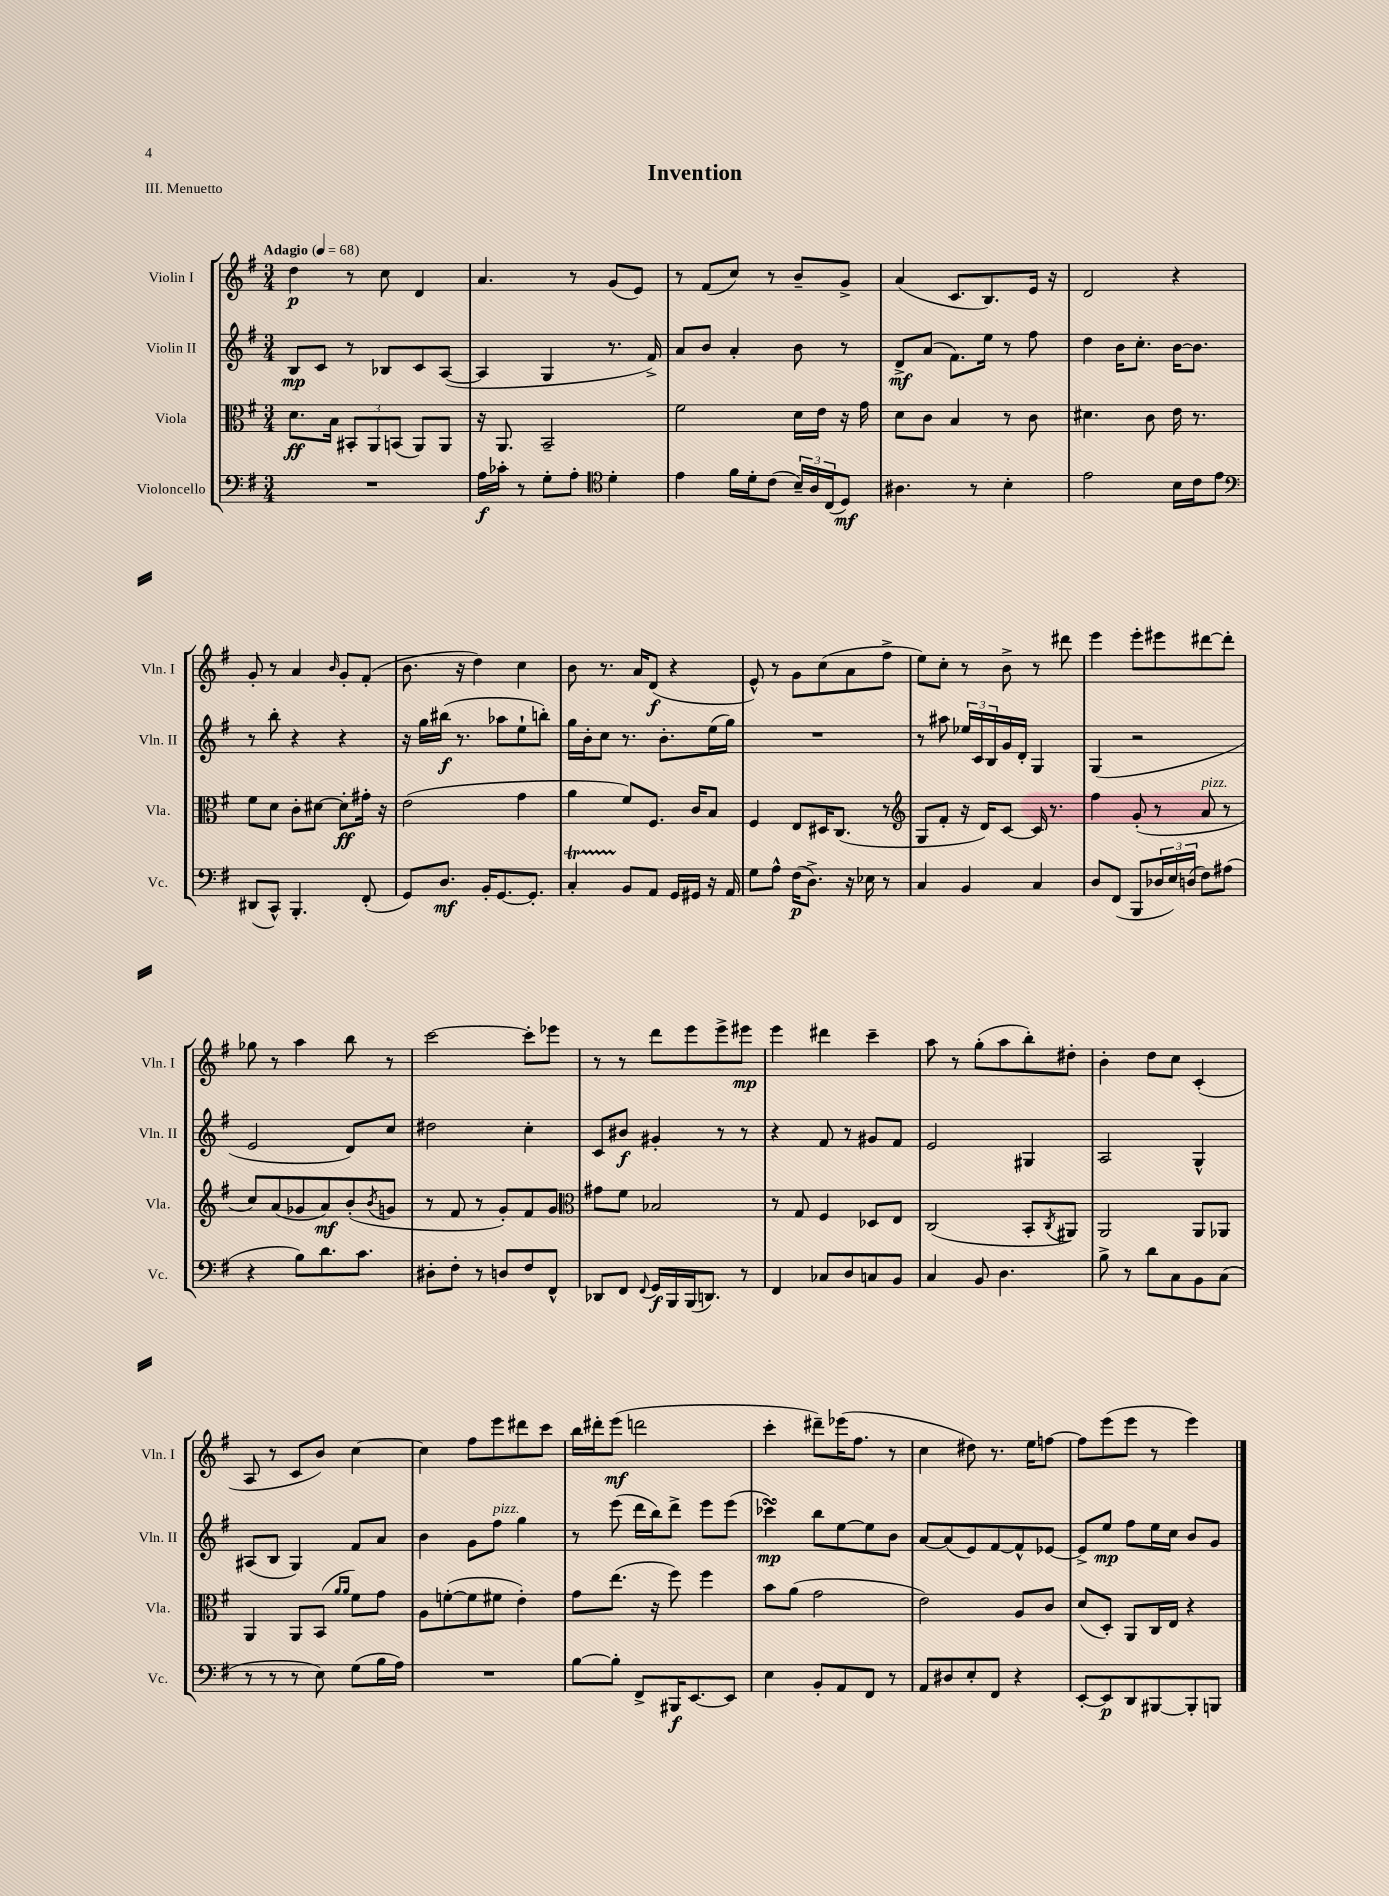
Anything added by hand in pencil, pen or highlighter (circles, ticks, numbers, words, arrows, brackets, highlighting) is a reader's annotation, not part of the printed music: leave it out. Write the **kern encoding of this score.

**kern	**kern	**kern	**kern
*staff4	*staff3	*staff2	*staff1
*clefF4	*clefC3	*clefG2	*clefG2
*k[f#]	*k[f#]	*k[f#]	*k[f#]
*M3/4	*M3/4	*M3/4	*M3/4
*MM68	*MM68	*MM68	*MM68
2.r	8.d\L	8B/L	4dd\
.	.	8c/J	.
.	16B\Jk	.	.
.	12BB#'/L	8r	8r
.	12AA/	.	.
.	.	8B-/L	8cc\
.	(12BB/J	.	.
.	8AA/L)	8c/	4d/
.	8AA/J	([8A/J	.
=	=	=	=
16A\LL	16r	4A/]	4.a/
16c-'\JJ	8.AA/	.	.
8r	.	.	.
8G'\L	2BB~/	4G/	.
8A'\J	.	.	8r
*clefC4	*	*	*
4d'\	.	8.r	(8g/L
.	.	.	8e/J)
.	.	16f#^/)	.
=	=	=	=
4e\	2f#\	8a/L	8r
.	.	8b/J	(8f#/L
16f#\LL	.	4a'/	8cc/J)
16d'\J	.	.	.
(8c\J	.	.	8r
24B~/LL)	16d\LL	8b\	8b~/L
24A/	.	.	.
.	16e\JJ	.	.
(24C/J	.	.	.
8D/J)	16r	8r	8g^/J
.	16g\	.	.
=	=	=	=
4.A#\	8d\L	8d^/L	(4a/
.	8c\J	(8a/J	.
.	4B/	8.f#\L)	8.c/L
8r	.	.	.
.	.	16ee\Jk	8.B/)
4B'\	8r	8r	.
.	8c\	8ff#\	16e/Jk
.	.	.	16r
=	=	=	=
2e\	4.d#\	4dd\	2d/
.	.	16b\LK	.
.	.	8.cc'\J	.
.	8c\	.	.
16B\LL	16e\	[16b\LK	4r
16c\J	8.r	8.b\]J	.
8e\J	.	.	.
=	=	=	=
*clefF4	*	*	*
(8DD#/L	8f#\L	8r	8g'/
8CC^^/J)	8d\J	8bb'\	8r
4.BBB'/	8c'\L	4r	4a/
.	[8d#\J	.	.
.	.	.	16qqb/
.	8d#'\]L	4r	8g'/L
(8FF#'/	16g#'\Jk	.	(8f#'/J
.	16r	.	.
=	=	=	=
8GG/L)	(2e\	16r	8.b\
.	.	16gg\LL	.
8.D/J	.	(16bb#\JJ	.
.	.	8.r	16r
.	.	.	4dd\)
16BB'/LK	.	.	.
[8.GG/	.	8aa-\L	.
.	4g\	8ee`\	4cc\
8.GG'/]J	.	.	.
.	.	8bb'\J)	.
=	=	=	=
4C'/	4a\	16gg\LL	8b\
.	.	16b'\J	.
.	.	8cc\J	8.r
8BB/L	8f#/L)	8.r	.
.	.	.	16a/LK
8AA/J	8.F#/J	.	(8d/J
.	.	8.b'\L	.
16GG/LL	.	.	4r
16GG#/JJ	16c/LK	.	.
16r	8B/J	(16ee\L	.
16AA/	.	16gg\JJ)	.
=	=	=	=
8G\L	4F#/	2.r	8e^^/)
8A^^\J	.	.	8r
(16F#\LK	8E/L	.	8g\L
8.D^\J)	.	.	.
.	16D#/K	.	(8cc\
.	(8.C/J	.	.
16r	.	.	8a\
16E-\	.	.	.
8r	8r	.	8ff#^\J
=	=	=	=
*	*clefG2	*	*
4C/	8G/L	8r	8ee\L)
.	8f#'/J	8aa#\	8cc'\J
4BB/	16r	24ee-/LL	8r
.	.	24c/	.
.	16d/LK)	.	.
.	.	24B/	.
.	[8c/J	16g/	8b^\
.	.	16d'/JJ	.
4C/	16c/]	4G/	8r
.	8.r	.	.
.	.	.	8ddd#\
=	=	=	=
8D/L	4ff#\	(4G/	4eee\
(8FF#/J	.	.	.
8BBB/L	(8g'/	2r	8eee'\L
24D-/L	8r	.	8eee#\
24E/)	.	.	.
(24D/JJ	.	.	.
8F#\L)	8a/	.	[8ddd#\
(8A#\J	8r	.	8ddd#'\]J
=	=	=	=
4r	8cc/L)	2e/	8gg-\
.	(8a/	.	8r
8B\L)	8g-/	.	4aa\
8.d\	8a/)	.	.
.	(8b'/	8d/L)	8bb\
8.c\J	.	.	.
.	8qb/	.	.
.	8g/J	8cc/J	8r
=	=	=	=
8D#'\L	8r	2dd#\	[2ccc\
8F#'\J	8f#/	.	.
8r	8r	.	.
8D/L	8g'/L)	.	.
8F#/	8f#/	4cc'\	8ccc'\]L
8FF#^^/J	8g/J	.	8eee-\J
=	=	=	=
*	*clefC3	*	*
8DD-/L	8g#\L	8c/L	8r
8FF#/J	8f#\J	8b#/J	8r
8qqFF#/	.	.	.
16GG/LL	2B-/	4g#'/	8ddd\L
16BBB/	.	.	.
(16BBB/J	.	.	8eee\
8.DD/J)	.	.	.
.	.	8r	8eee^\
8r	.	8r	8eee#\J
=	=	=	=
4FF#/	8r	4r	4eee\
.	8G/	.	.
8C-/L	4F#/	8f#/	4ddd#\
8D/	.	8r	.
8C/	8D-/L	8g#/L	4ccc~\
8BB/J	8E/J	8f#/J	.
=	=	=	=
4C/	(2C/	2e/	8aa\
.	.	.	8r
8BB/	.	.	(8gg'\L
4.D\	.	.	8aa\
.	8BB'/L	4G#/	8bb'\)
.	8qC/	.	.
.	8AA#/J)	.	8dd#'\J
=	=	=	=
8B^\	2AA/	2A/	4b'\
8r	.	.	.
8d\L	.	.	8dd\L
8C\	.	.	8cc\J
8BB\	8AA/L	4G^^/	(4c'/
(8C\J	8AA-/J	.	.
=	=	=	=
8r	4AA/	(8A#/L	8A/
8r	.	8B/J	8r
8r	8AA/L	4G/)	8c/L
8E\)	(8BB/J	.	8b/J)
.	16qqa/LL	.	.
.	16qqa/JJ	.	.
(8G\L	8f#\L)	8f#/L	[4cc\
16B\L	8g\J	8a/J	.
16A\JJ)	.	.	.
=	=	=	=
2.r	8A\L	4b\	4cc\]
.	([8f'\	.	.
.	8f\]	8g\L	8ff#\L
.	8f#\J	8ff#\J	8eee\
.	4e'\)	4gg\	8ddd#\
.	.	.	8ccc\J
=	=	=	=
[8B\L	8g\L	8r	16bb\LL
.	.	.	16ddd#'\J
8B'\]J	(8.ee\J	(8eee\	(8eee\J
8FF#^/L	.	16ddd\LL	2ddd\
.	16r	16bb\J)	.
16BBB#/K	8ff#\)	8ddd^\J	.
[8.EE/	.	.	.
.	4ff#\	8eee\L	.
8EE/]J	.	(8eee\J	.
=	=	=	=
4E\	8b\L	4ccc-\)	4ccc'\
.	(8a\J	.	.
8BB'/L	2g\	8bb\L	8ddd#~\L)
8AA/	.	[8ee\	(16eee-\K
.	.	.	8.ff#\J
8FF#/J	.	8ee\]	.
8r	.	8b\J	8r
=	=	=	=
8AA/L	2e\)	[8a/L	4cc\
8D#/	.	(8a/]	.
8E'/	.	8e/)	8dd#\)
8FF#/J	.	[8f#/	8.r
4r	8A/L	8f#^^/]	.
.	.	.	16ee\LK
.	8c/J	[8e-/J	[8ff\J
=	=	=	=
[8EE'/L	(8d/L	8e-^/]L	8ff\]L
8EE/]	8D'/J)	8ee/J	(8eee\
8DD/	8AA/L	8ff#\L	8eee\J
[8BBB#/	16C/L	16ee\L	8r
.	16E/JJ	16cc\JJ	.
8BBB#'/]	4r	8b/L	4eee\)
8BBB/J	.	8g/J	.
==	==	==	==
*-	*-	*-	*-
